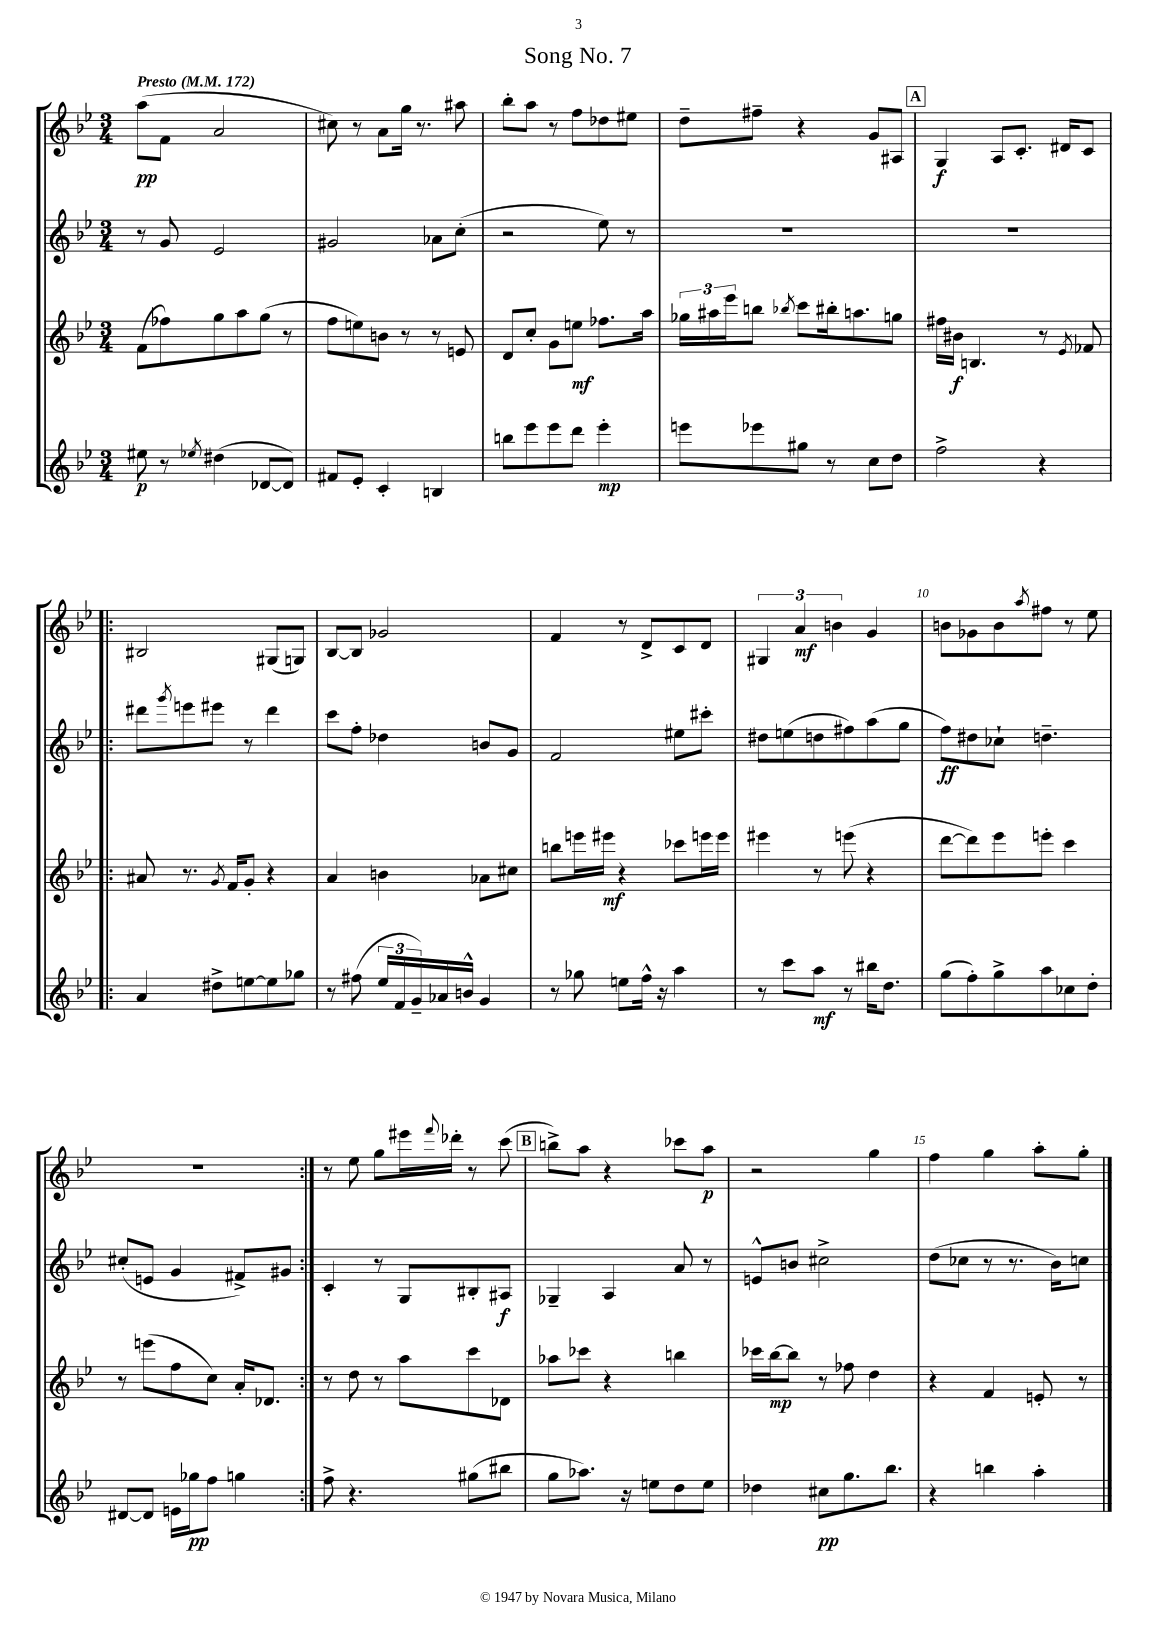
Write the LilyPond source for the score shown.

\header { title = "Song No. 7" }
<<
\new StaffGroup <<
\new Staff = "s0" {
    \clef treble \key bes \major \numericTimeSignature \time 3/4 \tempo "Presto" 4 = 172
    a''8\pp( f'8 a'2 |
    cis''8) r8 a'8 g''16 r8. ais''8 |
    bes''8-. a''8 r8 f''8 des''8 eis''8 |
    d''8-- fis''8-- r4 g'8 ais8 |
    \mark \markup { \box "A" } g4\f a8 c'8.-. dis'16 c'8 |
    \repeat volta 2 { bis2 gis8( g8) |
    bes8~ bes8 ges'2 |
    f'4 r8 d'8-> c'8 d'8 |
    \tuplet 3/2 { gis4 a'4\mf b'4 } g'4 |
    b'8 ges'8 b'8 \acciaccatura { a''8 } fis''8 r8 ees''8 |
    R2. | }
    r8 ees''8 g''8 eis'''16 \appoggiatura { f'''8 } des'''16-. r8 c'''8( |
    \mark \markup { \box "B" } b''8->) a''8 r4 ces'''8 a''8\p |
    r2 g''4 |
    f''4 g''4 a''8-. g''8-. \bar "|." |
}
\new Staff = "s1" {
    \clef treble \key bes \major \numericTimeSignature \time 3/4
    r8 g'8 ees'2 |
    gis'2 aes'8 c''8-.( |
    r2 ees''8) r8 |
    R2. |
    \mark \markup { \box "A" } R2. |
    \repeat volta 2 { dis'''8 \acciaccatura { g'''8 } e'''8 eis'''8 r8 dis'''4 |
    c'''8 f''8-. des''4 b'8 g'8 |
    f'2 eis''8 cis'''8-. |
    dis''8 e''8( d''8 fis''8) a''8( g''8 |
    f''8\ff) dis''8 ces''8-! d''4.-- |
    cis''8-.( e'8 g'4 fis'8->) gis'8 | }
    c'4-. r8 g8 bis8-. ais8\f |
    \mark \markup { \box "B" } ges4-- a4 a'8 r8 |
    e'8-^ b'8 cis''2-> |
    d''8( ces''8 r8 r8. bes'16) c''8 \bar "|." |
}
\new Staff = "s2" {
    \clef treble \key bes \major \numericTimeSignature \time 3/4
    f'8( fes''8) g''8 a''8 g''8( r8 |
    f''8 e''8) b'8 r8 r8 e'8 |
    d'8 c''8-. g'8 e''8\mf fes''8. a''16 |
    \tuplet 3/2 { ges''16 ais''16 ees'''16 } b''8 \acciaccatura { bes''8 } c'''8 bis''16-. a''8. g''8 |
    \mark \markup { \box "A" } fis''16 bis'16\f b4. r8 \acciaccatura { ees'8 } fes'8 |
    \repeat volta 2 { ais'8 r8. \acciaccatura { g'8 } f'16 g'8-. r4 |
    a'4 b'4 aes'8 cis''8 |
    b''8 e'''16 eis'''16\mf r4 ces'''8 e'''16 e'''16 |
    eis'''4 r8 e'''8( r4 |
    d'''8~ d'''8) ees'''8 e'''8-. c'''4 |
    r8 e'''8( f''8 c''8) a'16-. des'8. | }
    r8 d''8 r8 a''8 c'''8 des'8 |
    \mark \markup { \box "B" } aes''8 ces'''8 r4 b''4 |
    ces'''16 bes''16~\mp bes''8 r8 fes''8 d''4 |
    r4 f'4 e'8-. r8 \bar "|." |
}
\new Staff = "s3" {
    \clef treble \key bes \major \numericTimeSignature \time 3/4
    eis''8\p r8 \acciaccatura { ees''8 } dis''4( des'8~ des'8) |
    fis'8 ees'8-. c'4-. b4 |
    b''8 ees'''8 ees'''8 d'''8 ees'''4-.\mp |
    e'''8 ees'''8 gis''8 r8 c''8 d''8 |
    \mark \markup { \box "A" } f''2-> r4 |
    \repeat volta 2 { a'4 dis''8-> e''8~ e''8 ges''8 |
    r8 fis''8( \tuplet 3/2 { ees''16 f'16 g'16--) } aes'16 b'16-^ g'4 |
    r8 ges''8 e''8 f''16-^ r16 a''4 |
    r8 c'''8 a''8\mf r8 bis''16 d''8. |
    g''8( f''8-.) g''8-> a''8 ces''8 d''8-. |
    dis'8~ dis'8 e'16 ges''16\pp f''8 g''4 | }
    f''8-> r4. gis''8( bis''8 |
    \mark \markup { \box "B" } g''8 aes''8.) r16 e''8 d''8 e''8 |
    des''4 cis''8\pp g''8. bes''8. |
    r4 b''4 a''4-. \bar "|." |
}
>>
>>
\layout { \context { \Score \override BarNumber.break-visibility = ##(#f #t #t) barNumberVisibility = #(every-nth-bar-number-visible 5) } }
